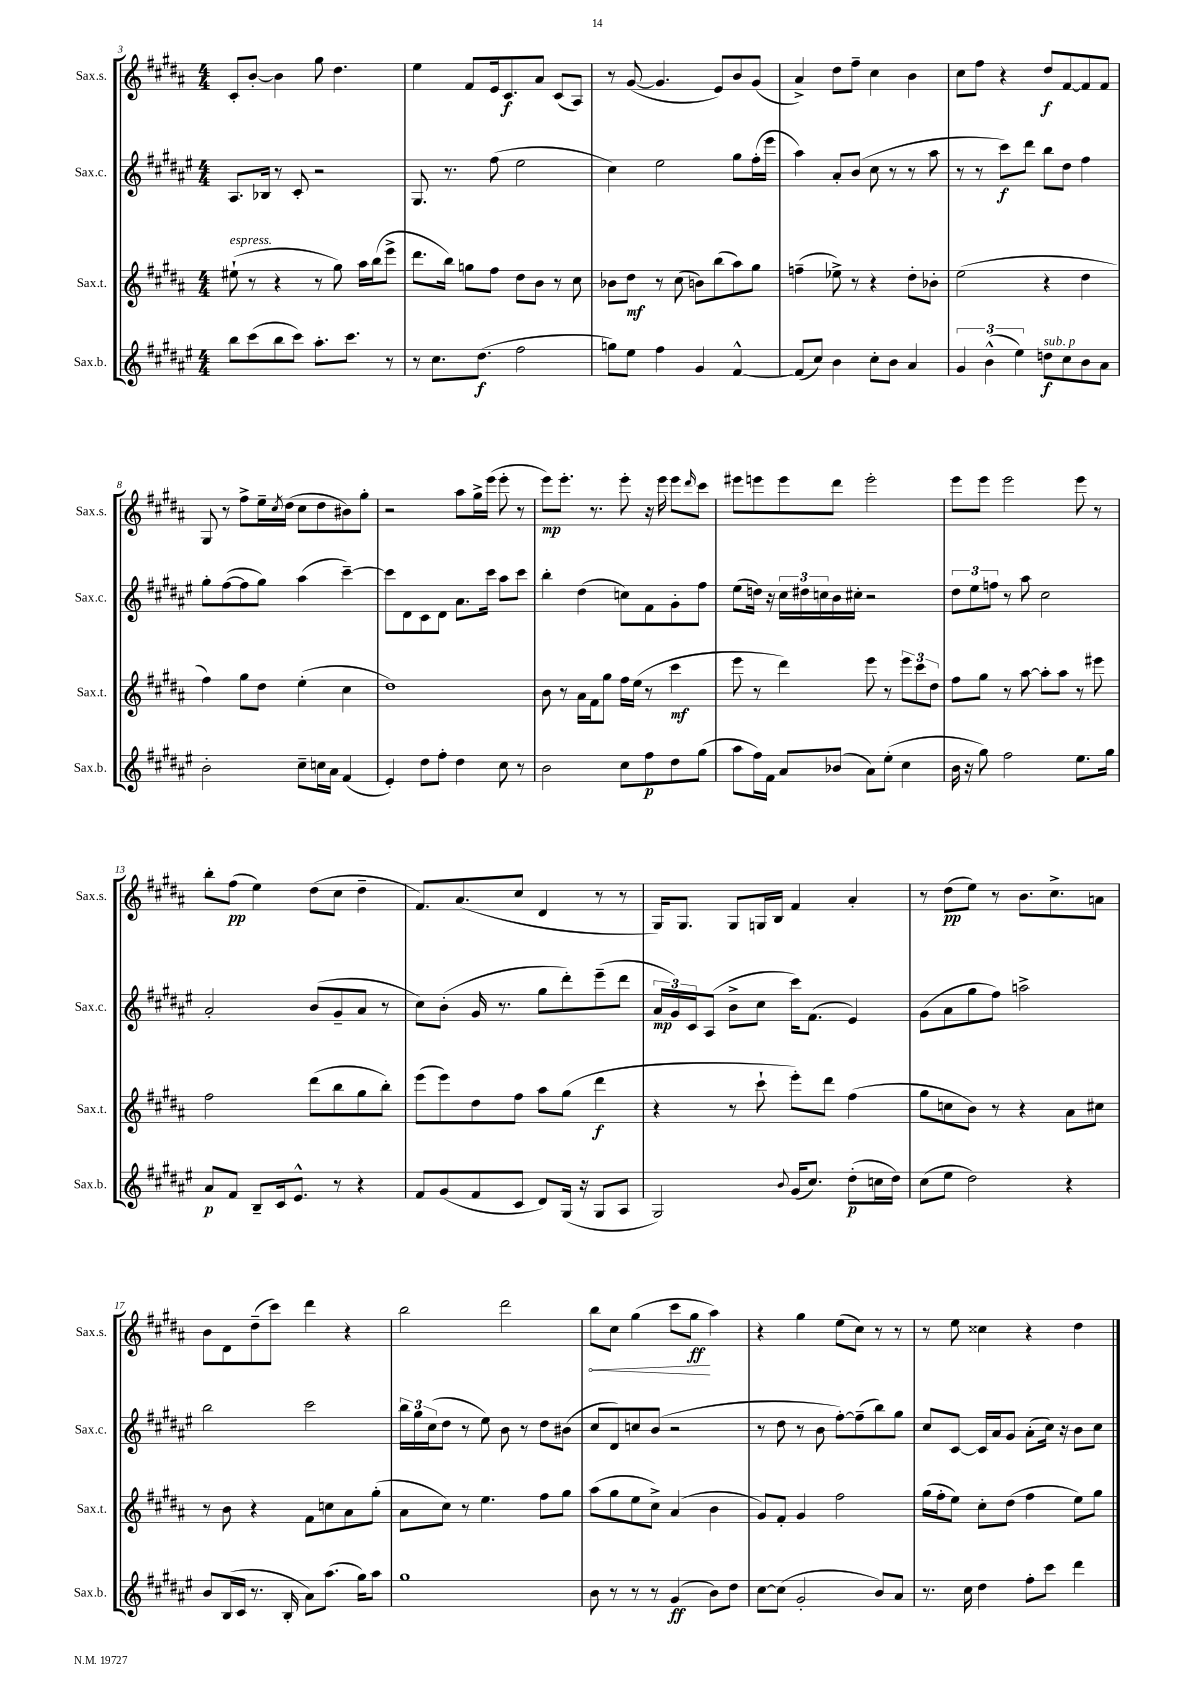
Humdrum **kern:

**kern	**kern	**kern	**kern
*staff4	*staff3	*staff2	*staff1
*clefG2	*clefG2	*clefG2	*clefG2
*k[f#c#g#d#a#e#]	*k[f#c#g#d#a#]	*k[f#c#g#d#a#e#]	*k[f#c#g#d#a#]
*M4/4	*M4/4	*M4/4	*M4/4
8bb	(8ee#`	8.A#	8c#'
(8ccc#	8r	.	[8b'
.	.	16B-	.
8bb	4r	8r	4b]
8ccc#)	.	8c#'	.
8.aa#'	8r	2r	8gg#
.	8gg#)	.	4.dd#
8.ccc#	.	.	.
.	16aa#	.	.
.	(16bb	.	.
8r	8eee^	.	.
=	=	=	=
8r	8.ddd#	8.G#	4ee
8.cc#	.	.	.
.	16bb)	8.r	.
.	8gg	.	8f#
(8.dd#	.	.	.
.	8ff#	(8ff#	16e
.	.	.	8.c#
2ff#	8dd#	2ee#	.
.	8b	.	8a#
.	8r	.	(8c#
.	8cc#	.	8A#)
=	=	=	=
8gg)	8b-	4cc#)	8r
8ee#	8dd#	.	([8g#
4ff#	8r	2ee#	4.g#]
.	(8cc#	.	.
4g#	8b)	.	.
.	(8bb	.	8e)
[4f#^^	8aa#)	8gg#	8b
.	8gg#	(16ff#'	(8g#
.	.	16eee#	.
=	=	=	=
(8f#]	(4ff~	4aa#)	4a#^)
8cc#)	.	.	.
4b	8ee-^)	8a#'	8dd#
.	8r	(8b	8ff#~
8cc#'	4r	8cc#	4cc#
8b	.	8r	.
4a#	8dd#'	8r	4b
.	8b-'	8aa#	.
=	=	=	=
6g#	(2ee	8r	8cc#
.	.	8r	8ff#
(6b^^	.	.	.
.	.	8ccc#)	4r
6ee#)	.	.	.
.	.	8ddd#	.
8dd	4r	8bb	8dd#
8cc#	.	8dd#	[8f#
8b	4dd#	4ff#	8f#]
8a#	.	.	8f#
=	=	=	=
2b'	4ff#)	8gg#'	8G#
.	.	([8ff#	8r
.	8gg#	8ff#]	8ff#^
.	8dd#	8gg#)	16ee~
.	.	.	8qcc#
.	.	.	(16dd#
8cc#~	(4ee'	(4aa#	8cc#
16cc	.	.	8dd#
16a#	.	.	.
(4f#	4cc#	[4ccc#~)	8b#)
.	.	.	8gg#'
=	=	=	=
4e#')	1dd#)	8ccc#]	2r
.	.	8d#	.
8dd#	.	8c#	.
8ff#'	.	8d#	.
4dd#	.	8.a#	8aa#
.	.	.	16gg#^
.	.	16ccc#	(16eee
8cc#	.	8aa#	8eee'
8r	.	8ccc#	8r
=	=	=	=
2b	8b	4bb'	8eee)
.	8r	.	8.eee'
.	16a#	(4dd#	.
.	16f#	.	8.r
.	8gg#	.	.
8cc#	16ff#	8cc)	8eee'
.	(16ee	.	.
8ff#	8r	8f#	16r
.	.	.	16eee
8dd#	4ccc#	8g#'	8eee
.	.	.	16qqddd#
(8gg#	.	8ff#	8ccc#
=	=	=	=
8aa#	8eee	(8ee#	8eee#
16ff#)	8r	16dd)	8eee
16f#	.	16r	.
8a#	4ddd#)	24cc#	8eee
.	.	24dd#	.
.	.	24cc	.
(8b-	.	16b	8ddd#
.	.	16cc#'	.
8a#)	8eee	2r	2eee'
(8ee#'	8r	.	.
4cc#	12eee	.	.
.	12ccc#	.	.
.	12dd#	.	.
=	=	=	=
16b	8ff#	12dd#	8eee
16r	.	.	.
.	.	12ee#	.
8gg#)	8gg#	.	8eee
.	.	12ff	.
2ff#	8r	8r	2eee
.	[8aa#	8aa#	.
.	8aa#']	2cc#	.
.	8aa#	.	.
8.ee#	8r	.	8eee
.	8eee#	.	8r
16gg#	.	.	.
=	=	=	=
8a#	2ff#	2a#'	8bb'
8f#	.	.	(8ff#
8B~	.	.	4ee)
16c#	.	.	.
8.e#^^	.	.	.
.	(8ddd#	(8b	(8dd#
8r	8bb	8g#~	8cc#
4r	8gg#	8a#	4dd#~
.	8bb')	8r	.
=	=	=	=
8f#	(8eee	8cc#)	8.f#)
(8g#	8eee)	(8b'	.
.	.	.	(8.a#
8f#	8dd#	16g#	.
.	.	8.r	.
8c#	8ff#	.	8cc#
8d#)	8aa#	8gg#	4d#
(16G#	(8gg#	8ddd#')	.
16r	.	.	.
8G#	4ddd#	(8eee#~	8r
8A#	.	8ddd#	8r
=	=	=	=
2G#)	4r	24a#	16G#)
.	.	24g#)	.
.	.	.	8.G#
.	.	24c#	.
.	.	(8A#	.
.	8r	8b^	8G#
.	8ccc#`	8cc#	16G
.	.	.	16B
8qqb	.	.	.
(16g#	8eee')	16ccc#)	4f#
8.cc#)	.	(8.f#	.
.	8ddd#	.	.
(8dd#'	(4ff#	4e#)	4a#'
16cc	.	.	.
16dd#)	.	.	.
=	=	=	=
(8cc#	8gg#	(8g#	8r
8ee#	8cc	8a#	(8dd#
2dd#)	8b)	8gg#	8ee)
.	8r	8ff#)	8r
.	4r	2aa^	8.b
.	.	.	8.cc#^
4r	8a#	.	.
.	8cc#	.	8a
=	=	=	=
8b	8r	2bb	8b
(16B	8b	.	8d#
16c#	.	.	.
8.r	4r	.	(8dd#~
.	.	.	8ccc#)
16B'	.	.	.
8a#)	8f#	2ccc#	4ddd#
(8.aa#	8cc	.	.
.	8a#	.	4r
16gg#)	.	.	.
8aa#	(8gg#'	.	.
=	=	=	=
1gg#	8a#	24bb	2bb
.	.	24gg#	.
.	.	(24cc#	.
.	8cc#)	8dd#	.
.	8r	8r	.
.	4.ee	8ee#)	.
.	.	8b	2ddd#
.	.	8r	.
.	8ff#	8dd#	.
.	8gg#	(8b#	.
=	=	=	=
8b	(8aa#	8cc#	8bb
8r	8gg#	8d#)	8cc#
8r	8ee	8cc	(4gg#
8r	8cc#^)	(8b	.
(4g#	(4a#	2r	8ccc#
.	.	.	8gg#
8b)	4b	.	4aa#)
8dd#	.	.	.
=	=	=	=
[8cc#	8g#)	8r	4r
(8cc#]	8f#'	8dd#	.
2g#'	4g#	8r	4gg#
.	.	8b	.
.	2ff#	[8ff#')	(8ee
.	.	(8ff#~]	8cc#)
8b)	.	8bb)	8r
8a#	.	8gg#	8r
=	=	=	=
8.r	(16gg#	8cc#	8r
.	16ff#'	.	.
.	8ee)	[8c#	8ee
16cc#	.	.	.
4dd#	8cc#'	16c#]	4cc##
.	.	16a#	.
.	(8dd#	8g#	.
8ff#'	4ff#	(8a#'	4r
8ccc#	.	16cc#)	.
.	.	16r	.
4ddd#	8ee)	8b	4dd#
.	8gg#	8cc#	.
==	==	==	==
*-	*-	*-	*-
